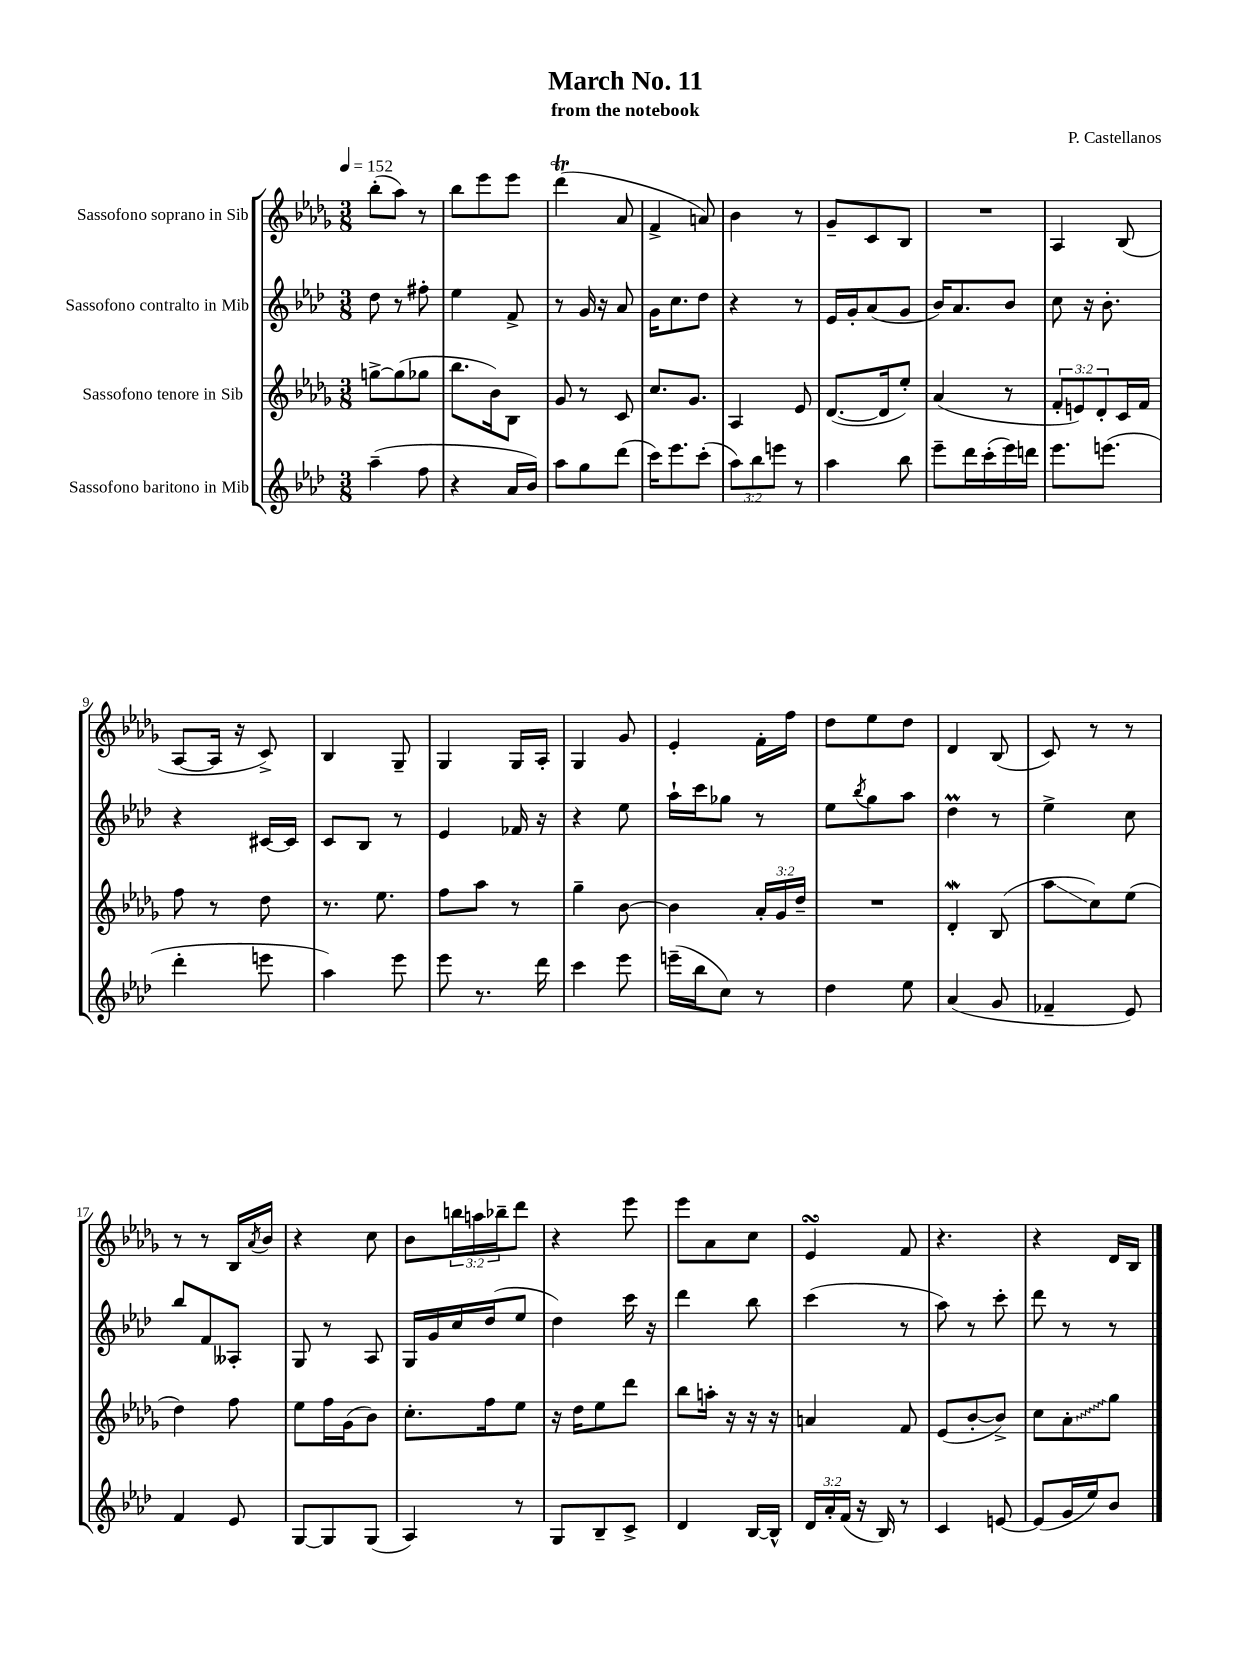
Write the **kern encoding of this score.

**kern	**kern	**kern	**kern
*staff4	*staff3	*staff2	*staff1
*clefG2	*clefG2	*clefG2	*clefG2
*k[b-e-a-d-]	*k[b-e-a-d-g-]	*k[b-e-a-d-]	*k[b-e-a-d-g-]
*M3/8	*M3/8	*M3/8	*M3/8
*MM152	*MM152	*MM152	*MM152
(4aa-~	[8gg^	8dd-	(8bb-'
.	(8gg]	8r	8aa-)
8ff	8gg-	8ff#'	8r
=	=	=	=
4r	8.bb-	4ee-	8bb-
.	.	.	8eee-
.	16b-)	.	.
16a-	8B-	8f^	8eee-
16b-)	.	.	.
=	=	=	=
8aa-	8g-	8r	(4ddd-
8gg	8r	16g	.
.	.	16r	.
(8ddd-	8c	8a-	8a-
=	=	=	=
16ccc)	8.cc	16g	4f^
8.eee-	.	8.cc	.
.	8.g-	.	.
(8ccc'	.	8dd-	8a)
=	=	=	=
12aa-)	4A-	4r	4b-
12bb-	.	.	.
12eee	.	.	.
8r	8e-	8r	8r
=	=	=	=
4aa-	([8.d-	16e-	8g-~
.	.	16g'	.
.	.	(8a-	8c
.	16d-]	.	.
8bb-	8ee-')	8g	8B-
=	=	=	=
8eee-~	(4a-	16b-)	4.r
.	.	8.a-	.
16ddd-	.	.	.
(16ccc'	.	.	.
16eee-)	8r	8b-	.
16ddd	.	.	.
=	=	=	=
8.eee-	12f'	8cc	4A-
.	12e)	.	.
.	.	16r	.
.	12d-'	.	.
(8.eee	.	8.b-'	.
.	16c	.	(8B-
.	16f	.	.
=	=	=	=
4ddd-'	8ff	4r	[8A-
.	8r	.	16A-]
.	.	.	16r
8eee	8dd-	[16c#	8c^)
.	.	16c#]	.
=	=	=	=
4aa-)	8.r	8c	4B-
.	.	8B-	.
.	8.ee-	.	.
8eee-	.	8r	8G-~
=	=	=	=
8eee-	8ff	4e-	4G-
8.r	8aa-	.	.
.	8r	16f-	16G-
16ddd-	.	16r	16A-'
=	=	=	=
4ccc	4gg-~	4r	4G-
8eee-	[8b-	8ee-	8g-
=	=	=	=
(16eee~	4b-]	16aa-`	4e-'
16bb-	.	16ccc	.
8cc)	.	8gg-	.
8r	24a-'	8r	16f'
.	24g-	.	.
.	.	.	16ff
.	24dd-~	.	.
=	=	=	=
4dd-	4.r	8ee-	8dd-
.	.	8qbb-	.
.	.	8gg	8ee-
8ee-	.	8aa-	8dd-
=	=	=	=
(4a-	4d-'	4dd-	4d-
8g	(8B-	8r	(8B-
=	=	=	=
4f-~	8aa-	4ee-^	8c)
.	8cc)	.	8r
8e-)	(8ee-	8cc	8r
=	=	=	=
4f	4dd-)	8bb-	8r
.	.	8f	8r
8e-	8ff	8A--'	16B-
.	.	.	8qa-
.	.	.	16b-
=	=	=	=
[8G	8ee-	8G	4r
8G]	16ff	8r	.
.	(16g-	.	.
(8G	8b-)	8A-	8cc
=	=	=	=
4A-)	8.cc'	16G	8b-
.	.	16g	.
.	.	16cc	24bb
.	.	.	24aa
.	16ff	(16dd-	.
.	.	.	24bb-~
8r	8ee-	8ee-	8ddd-
=	=	=	=
8G	16r	4dd-)	4r
.	16dd-	.	.
8B-~	8ee-	.	.
8c^	8ddd-	16ccc	8eee-
.	.	16r	.
=	=	=	=
4d-	8bb-	4ddd-	8eee-
.	16aa'	.	8a-
.	16r	.	.
[16B-	16r	8bb-	8cc
16B-^^]	16r	.	.
=	=	=	=
24d-	4a	(4ccc	4e-
24a-'	.	.	.
(24f	.	.	.
16r	.	.	.
16B-)	.	.	.
8r	8f	8r	8f
=	=	=	=
4c	(8e-	8aa-)	4.r
.	[8b-'	8r	.
[8e	8b-^])	8ccc'	.
=	=	=	=
(8e]	8cc	8ddd-	4r
16g	8a-'	8r	.
16ee-)	.	.	.
8b-	8gg-	8r	16d-
.	.	.	16B-
==	==	==	==
*-	*-	*-	*-
